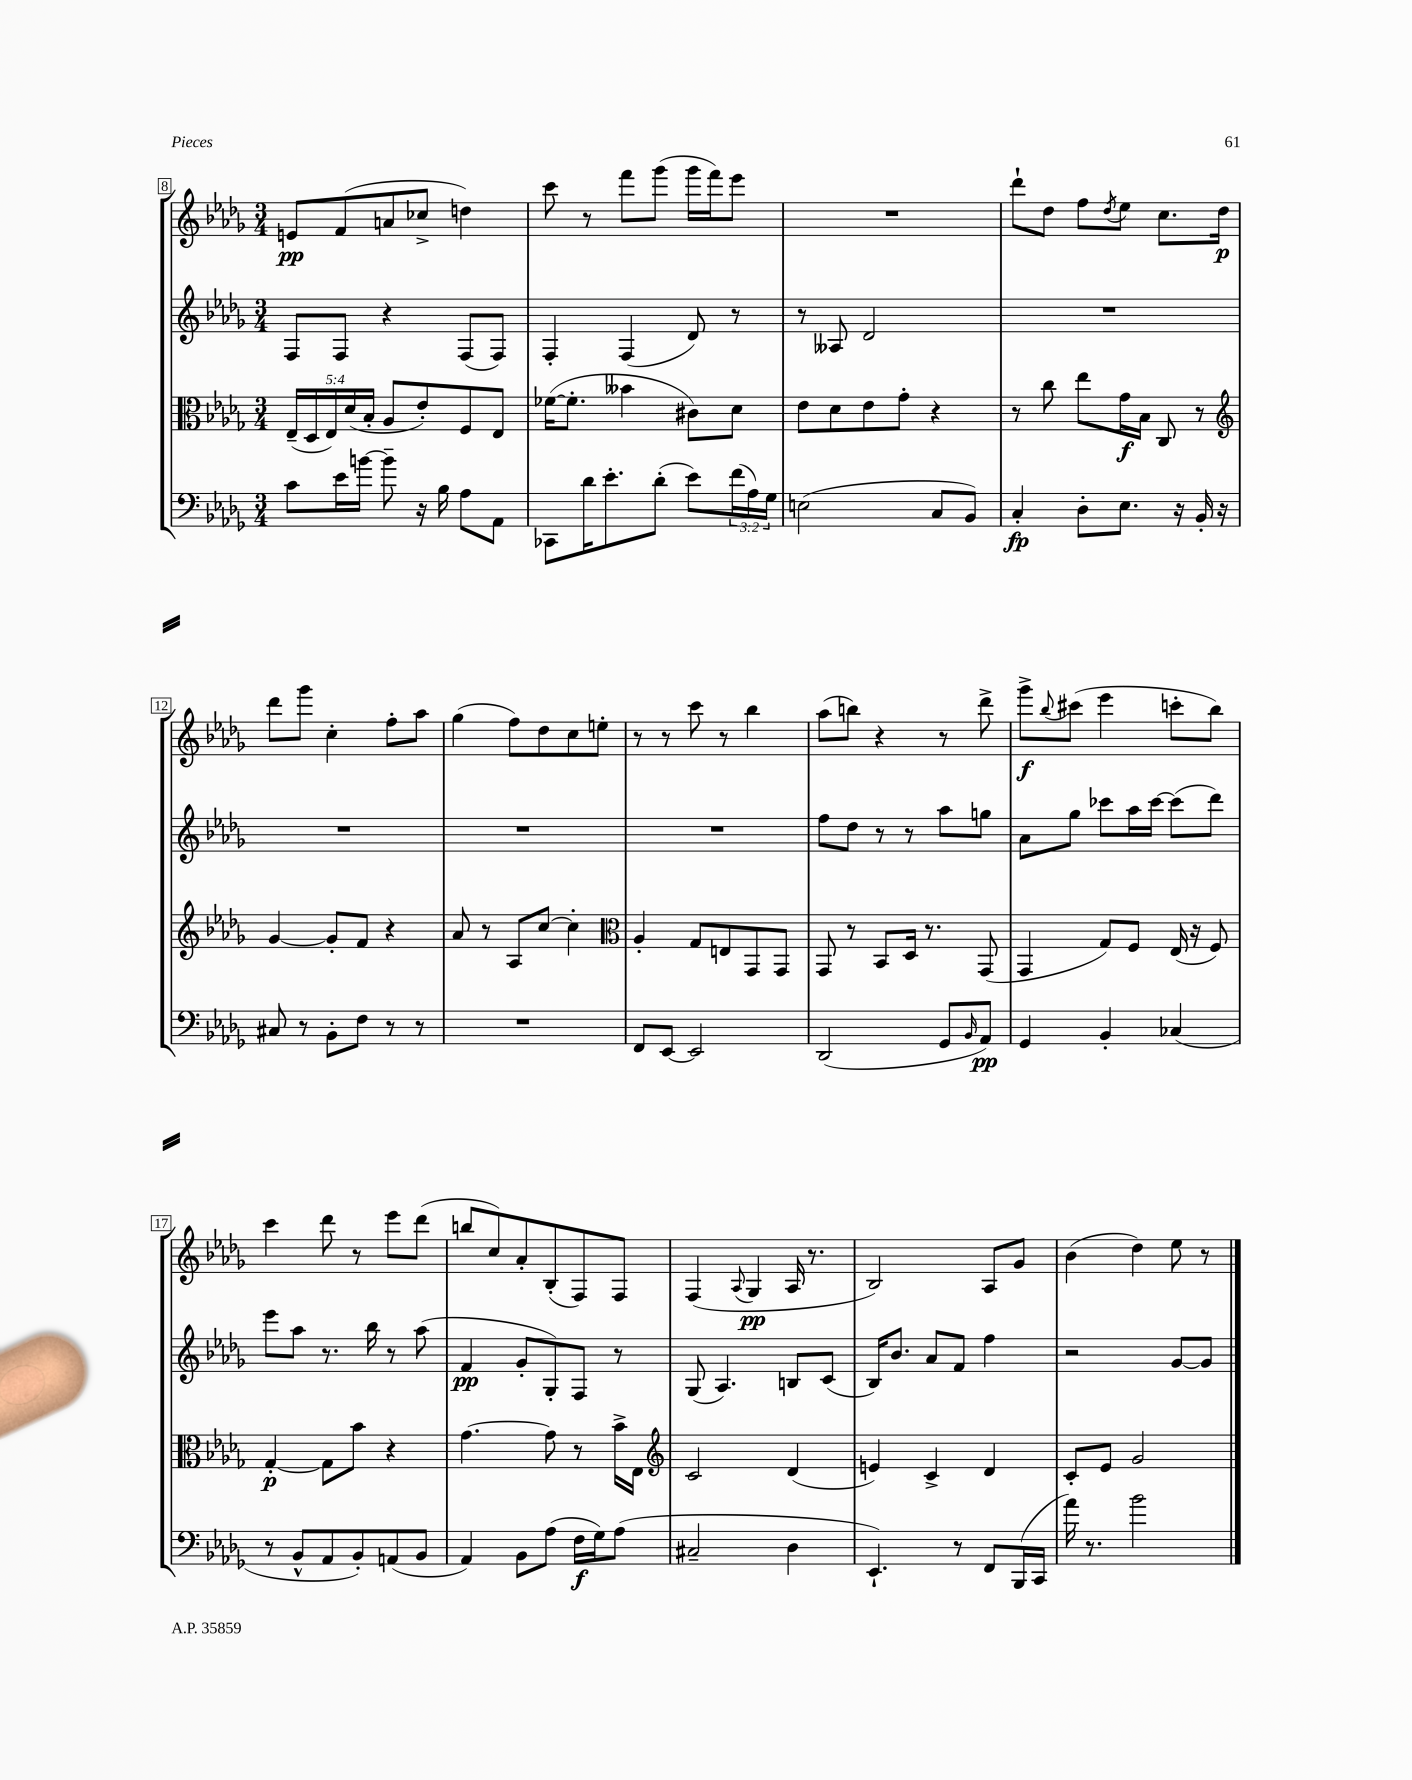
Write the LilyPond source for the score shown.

<<
\new StaffGroup <<
\new Staff = "s0" {
    \clef treble \key des \major \numericTimeSignature \time 3/4
    e'8\pp f'8( a'8 ces''8-> d''4) |
    c'''8 r8 f'''8 ges'''8( ges'''16 f'''16) ees'''8 |
    R2. |
    des'''8-! des''8 f''8 \acciaccatura { des''8 } ees''8 c''8. des''16\p |
    des'''8 ges'''8 c''4-. f''8-. aes''8 |
    ges''4( f''8) des''8 c''8 e''8-. |
    r8 r8 c'''8 r8 bes''4 |
    aes''8( b''8) r4 r8 des'''8-> |
    ges'''8->\f \appoggiatura { bes''8 } cis'''8( ees'''4 c'''8-. bes''8) |
    c'''4 des'''8 r8 ees'''8 des'''8( |
    b''8 c''8) aes'8-. bes8-.( f8) f8 |
    f4( \appoggiatura { aes8 } ges4\pp aes16 r8. |
    bes2) aes8 ges'8 |
    bes'4( des''4) ees''8 r8 \bar "|." |
}
\new Staff = "s1" {
    \clef treble \key des \major \numericTimeSignature \time 3/4
    f8 f8 r4 f8( f8) |
    f4-. f4( des'8) r8 |
    r8 aeses8 des'2 |
    R2. |
    R2. |
    R2. |
    R2. |
    f''8 des''8 r8 r8 aes''8 g''8 |
    aes'8 ges''8 ces'''8 aes''16 ces'''16~ ces'''8( des'''8) |
    ees'''8 aes''8 r8. bes''16 r8 aes''8( |
    f'4\pp ges'8-. ges8-.) f8 r8 |
    ges8( aes4.) b8 c'8( |
    bes16) bes'8. aes'8 f'8 f''4 |
    r2 ges'8~ ges'8 \bar "|." |
}
\new Staff = "s2" {
    \clef alto \key des \major \numericTimeSignature \time 3/4 \override Staff.TupletNumber.text = #tuplet-number::calc-fraction-text
    \tuplet 5/4 { ees16--( des16 ees16) des'16( bes16-. } aes8 ees'8-.) f8 ees8 |
    fes'16~( fes'8.-. beses'4 cis'8) des'8 |
    ees'8 des'8 ees'8 ges'8-. r4 |
    r8 c''8 ees''8 ges'16\f bes16 c8 r8 |
    \clef treble ges'4~ ges'8-. f'8 r4 |
    aes'8 r8 aes8 c''8~ c''4-. |
    \clef alto aes4-. ges8 e8 ges,8 ges,8 |
    ges,8 r8 bes,8 des16 r8. ges,8( |
    ges,4 ges8) f8 ees16( r16 f8) |
    ges4~-.\p ges8 bes'8 r4 |
    ges'4.~ ges'8 r8 bes'16-> ees16 |
    \clef treble c'2 des'4( |
    e'4) c'4-> des'4 |
    c'8-. ees'8 ges'2 \bar "|." |
}
\new Staff = "s3" {
    \clef bass \key des \major \numericTimeSignature \time 3/4 \override Staff.TupletNumber.text = #tuplet-number::calc-fraction-text
    c'8 ees'16 b'16~ b'8-- r16 bes16 aes8 aes,8 |
    ces,8 des'16 ees'8.-. des'8-.( ees'8) \tuplet 3/2 { f'16( aes16) ges16 } |
    e2( c8 bes,8) |
    c4-.\fp des8-. ees8. r16 bes,16-. r16 |
    cis8 r8 bes,8-. f8 r8 r8 |
    R2. |
    f,8 ees,8~ ees,2 |
    des,2( ges,8 \grace { bes,16 } aes,8\pp) |
    ges,4 bes,4-. ces4( |
    r8 bes,8-^ aes,8 bes,8-.) a,8( bes,8 |
    aes,4) bes,8 aes8( f16\f ges16) aes8( |
    cis2-- des4 |
    ees,4.-!) r8 f,8 bes,,16( c,16 |
    aes'16) r8. bes'2 \bar "|." |
}
>>
>>
\layout { \context { \Score currentBarNumber = #8 \override BarNumber.stencil = #(make-stencil-boxer 0.1 0.3 ly:text-interface::print) } }
